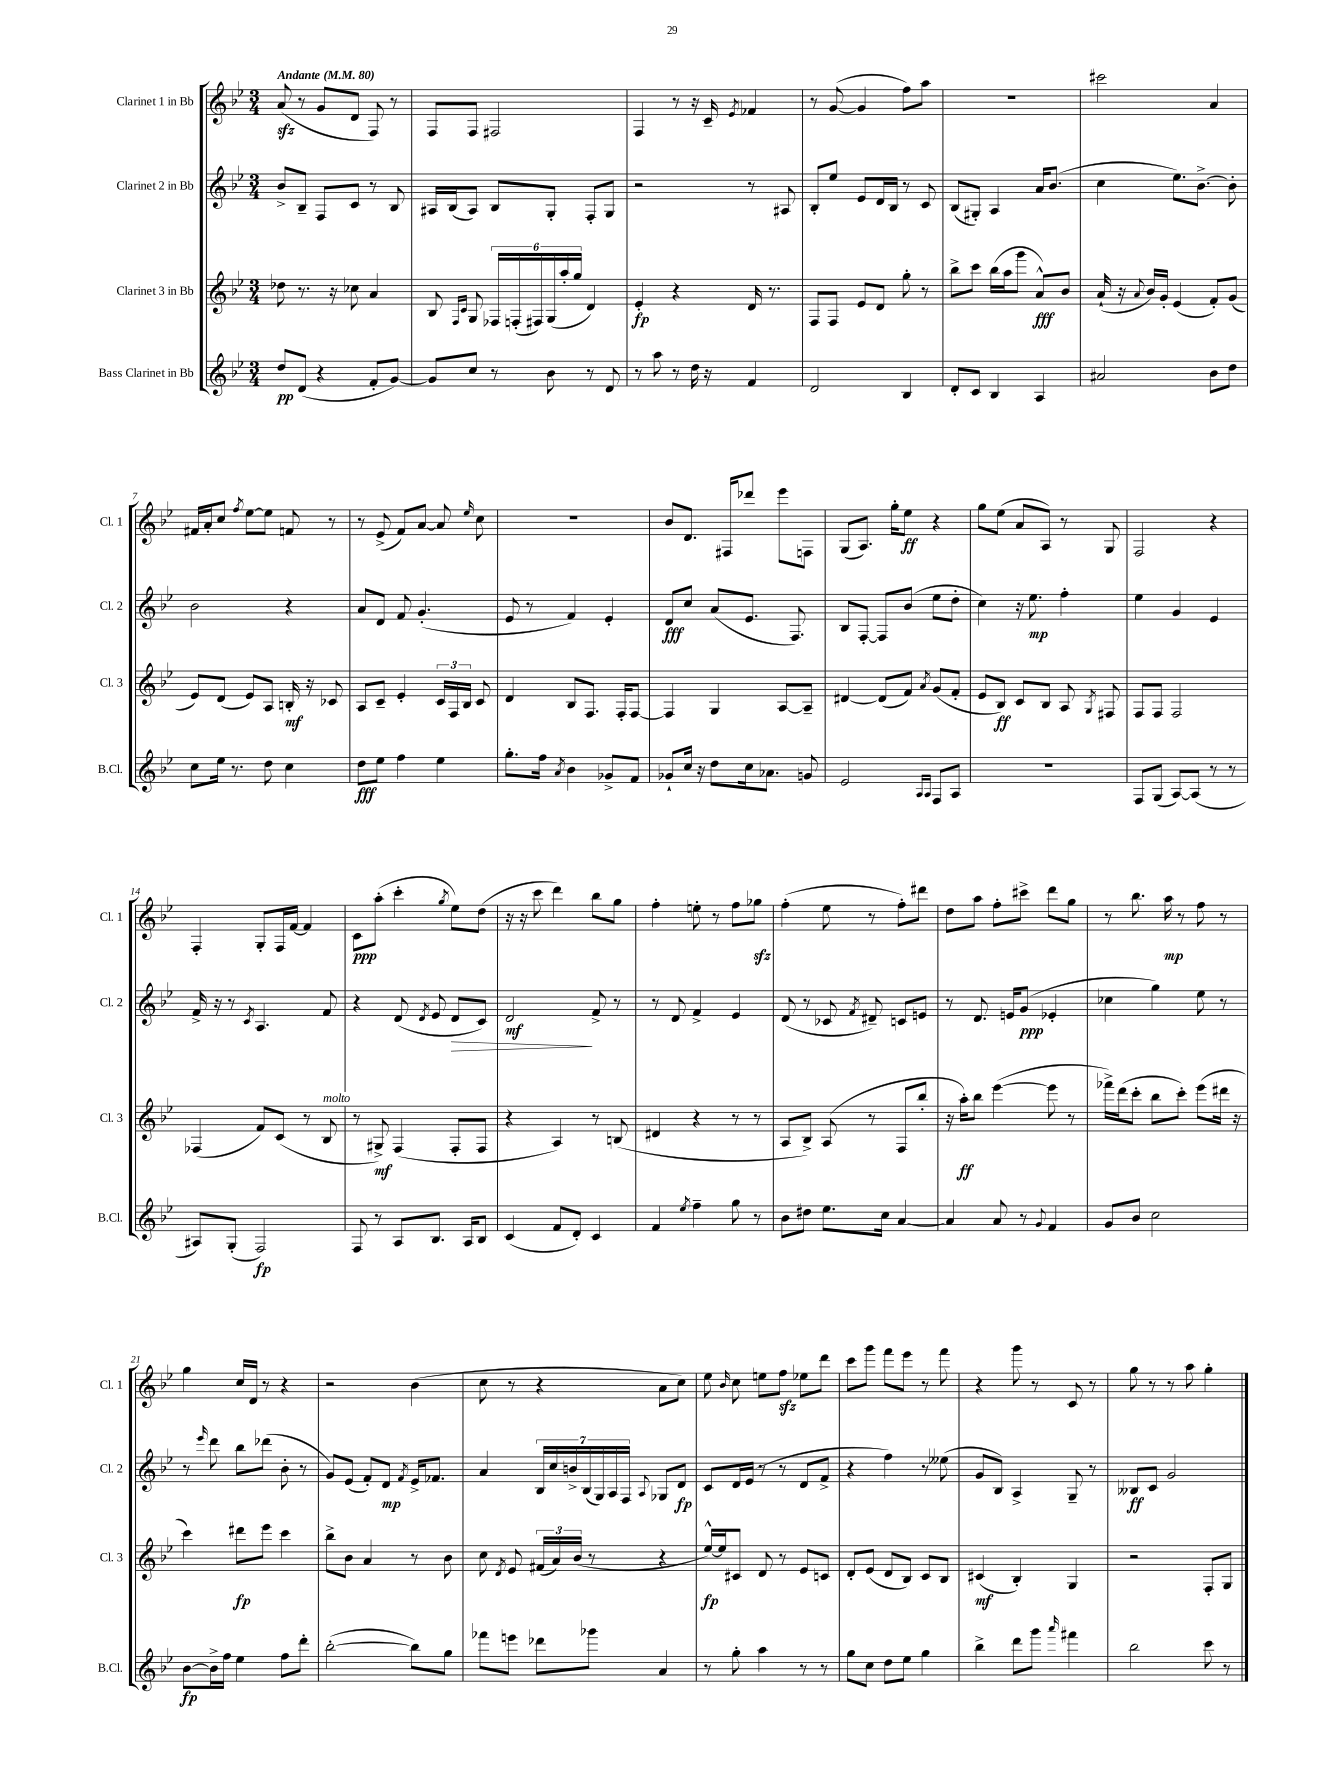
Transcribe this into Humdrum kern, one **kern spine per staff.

**kern	**kern	**kern	**kern
*staff4	*staff3	*staff2	*staff1
*clefG2	*clefG2	*clefG2	*clefG2
*k[b-e-]	*k[b-e-]	*k[b-e-]	*k[b-e-]
*M3/4	*M3/4	*M3/4	*M3/4
*MM80	*MM80	*MM80	*MM80
8dd	8dd-	8b-^	(8a
(8d	8.r	8B-~	8r
4r	.	8F	8g
.	16r	.	.
.	8cc-	8c	8d
8f'	4a	8r	8F)
[8g)	.	8B-	8r
=	=	=	=
8g]	8B-	16A#	8F
.	.	(16B-	.
.	16qqF	.	.
.	16qqc	.	.
8cc	8G	8A#)	8F
8r	24F-	8B-	2F#
.	(24F'	.	.
.	24F#)	.	.
8b-	(24G	8G'	.
.	24aa'	.	.
.	24gg	.	.
8r	4d)	8F'	.
8d	.	8G	.
=	=	=	=
8r	4e-'	2r	4F
8aa	.	.	.
8r	4r	.	8r
16dd	.	.	16r
16r	.	.	16c~
.	.	.	8qe-
4f	16d	8r	4f-
.	8.r	.	.
.	.	8A#	.
=	=	=	=
2d	8F	8B-'	8r
.	8F	8ee-	([8g
.	8e-	8e-	4g]
.	8d	16d	.
.	.	16B-	.
4B-	8gg'	8r	8ff)
.	8r	8c	8aa
=	=	=	=
8d'	8bb-^	(8B-	2.r
8c	8ccc	8G#')	.
4B-	(16bb-	4A	.
.	16aa	.	.
.	8ggg	.	.
4A	8a^^)	16a	.
.	.	(8.b-	.
.	8b-	.	.
=	=	=	=
2a#	(16a`	4cc	2ccc#
.	16r	.	.
.	8qqa	.	.
.	16b-)	.	.
.	16g'	.	.
.	(4e-	8.ee-)	.
.	.	[8.b-^	.
8b-	8f')	.	4a
8dd	(8g	8b-']	.
=	=	=	=
8cc	8e-)	2b-	16f#
.	.	.	16a'
16ee-	(8d	.	8cc
8.r	.	.	.
.	.	.	8qff
.	8e-)	.	[8ee-
8dd	8A	.	8ee-]
4cc	16B'	4r	8f
.	16r	.	.
.	8c-	.	8r
=	=	=	=
8dd	8A	8a	8r
8ee-	8c~	8d	(8e-^
4ff	4e-'	8f	8f)
.	.	(4.g'	[8a
4ee-	24c	.	8a]
.	24F	.	.
.	24B-	.	.
.	.	.	16qqee-
.	8c	.	8cc
=	=	=	=
8.gg'	4d	8e-	2.r
.	.	8r	.
16ff	.	.	.
8qa	.	.	.
4b-	8B-	4f)	.
.	8.F	.	.
8g-^	.	4e-'	.
.	16F'	.	.
8f	[8F	.	.
=	=	=	=
8g-`	4F]	8d	8b-
16cc	.	8cc	8.d
16r	.	.	.
8dd	4G	(8a	.
.	.	.	16F#
16cc	.	8.e-	8ddd-
8.a-	.	.	.
.	[8A	.	8eee-
.	.	8.F)	.
8g	8A~]	.	8F
=	=	=	=
2e-	[4d#	8B-	(8G
.	.	[8F'	8.A)
.	(8d#]	8F]	.
.	.	.	16gg'
.	8f)	(8b-	8ee-
16qqA	.	.	.
16qqA	8qa	.	.
8F	(8g	8ee-	4r
8A	8f'	8dd'	.
=	=	=	=
2.r	8e-	4cc)	8gg
.	8B-)	.	(8ee-
.	8c	16r	8a
.	.	8.ee-	.
.	8B-	.	8A)
.	8A	4ff'	8r
.	8qG	.	.
.	8F#	.	8G
=	=	=	=
8F	8F	4ee-	2F
(8G	8F	.	.
[8A)	2F	4g	.
(8A]	.	.	.
8r	.	4e-	4r
8r	.	.	.
=	=	=	=
8A#)	(4F-	16f^	4F'
.	.	16r	.
(8G'	.	8r	.
.	.	8qc	.
2F)	8f)	4.A	8G'
.	(8c	.	16F
.	.	.	[16f
.	8r	.	4f]
.	8B-	8f	.
=	=	=	=
8F	8r	4r	8c
8r	8G#^)	.	(8aa'
8A	(4F	(8d	4ccc'
.	.	8qd	.
8.B-	.	8e-	.
.	.	.	8qgg
.	8F'	8d	8ee-)
16A	.	.	.
8B-	8F	8c)	(8dd
=	=	=	=
(4c	4r	2d	16r
.	.	.	16r
.	.	.	8ccc
8f	4A)	.	4ddd)
8d')	.	.	.
4c	8r	8f^	8bb-
.	(8B	8r	8gg
=	=	=	=
4f	4d#	8r	4ff'
.	.	8d	.
8qee-	.	.	.
4ff~	4r	4f^	8ee'
.	.	.	8r
8gg	8r	4e-	8ff
8r	8r	.	8gg-
=	=	=	=
8b-	8A	(8d	(4ff'
8dd#	8B-^)	8r	.
8.ee-	(8A	8c-	8ee-
.	.	8qf	.
.	8r	8d#~)	8r
16cc	.	.	.
[4a	8F	8c	8ff')
.	8bb-'	8e	8ddd#
=	=	=	=
4a]	16r	8r	8dd
.	16aa')	.	.
.	8bb-	8.d	8aa
8a	([4eee-	.	8ff'
.	.	16e	.
8r	.	(8g	8ccc#^
8qqg	.	.	.
4f	8eee-]	4e-'	8ddd
.	8r	.	8gg
=	=	=	=
8g	16fff-^)	4cc-	8r
.	(16ddd	.	.
8b-	8ccc'	.	8.bb-
2cc	8bb-	4gg)	.
.	.	.	16aa
.	8ccc')	.	8r
.	(8eee-	8ee-	8ff
.	16ddd#	8r	8r
.	16r	.	.
=	=	=	=
[8b-	4ccc)	8r	4gg
.	.	16qqeee-	.
16b-^]	.	8ddd	.
16ff	.	.	.
4ee-	8ddd#	8bb-	16cc
.	.	.	16d
.	8eee-	(8ddd-	8r
8ff	4ccc	8b-'	4r
8ddd'	.	8r	.
=	=	=	=
([2bb-'	8bb-^	8g)	2r
.	8b-	(8e-	.
.	4a	8f')	.
.	.	8d	.
.	.	8qf	.
8bb-])	8r	16e-^	(4b-
.	.	8.f-	.
8gg	8b-	.	.
=	=	=	=
8fff-	8cc	4a	8cc
.	8qd	.	.
8eee	8e-	.	8r
8ddd-	(24f#	28B-	4r
.	.	28cc	.
.	24a)	.	.
.	.	28b^	.
.	(24b-	.	.
.	.	(28B-	.
8ggg-	8r	.	.
.	.	28G)	.
.	.	28A	.
.	.	28F	.
.	.	8qqA	.
4a	4r	8G-	8a
.	.	8d	8cc)
=	=	=	=
8r	[16ee-^^)	8c	8ee-
.	16ee-]	.	.
.	.	.	16qqb-
8gg'	8c#	16d	8cc
.	.	(16e-	.
4aa	8d	8r	8ee
.	8r	8r	8ff
8r	8e-	8d	8ee-
8r	8c	8f^	8ddd
=	=	=	=
8gg	8d'	4r	8ccc
8cc	(8e-	.	8ggg
8dd	8d	4ff)	8fff
8ee-	8B-)	.	8eee-
4gg	8c	8r	8r
.	8B-	(8ee--	8fff
=	=	=	=
4bb-^	(4c#	8g	4r
.	.	8B-)	.
8ddd	4B-')	4A^	8ggg
8ggg	.	.	8r
16qqaaa	.	.	.
4fff#	4G	8G~	8c
.	.	8r	8r
=	=	=	=
2bb-	2r	8B--	8gg
.	.	8c	8r
.	.	2g	8r
.	.	.	8aa
8ccc	8F'	.	4gg'
8r	8G	.	.
==	==	==	==
*-	*-	*-	*-
